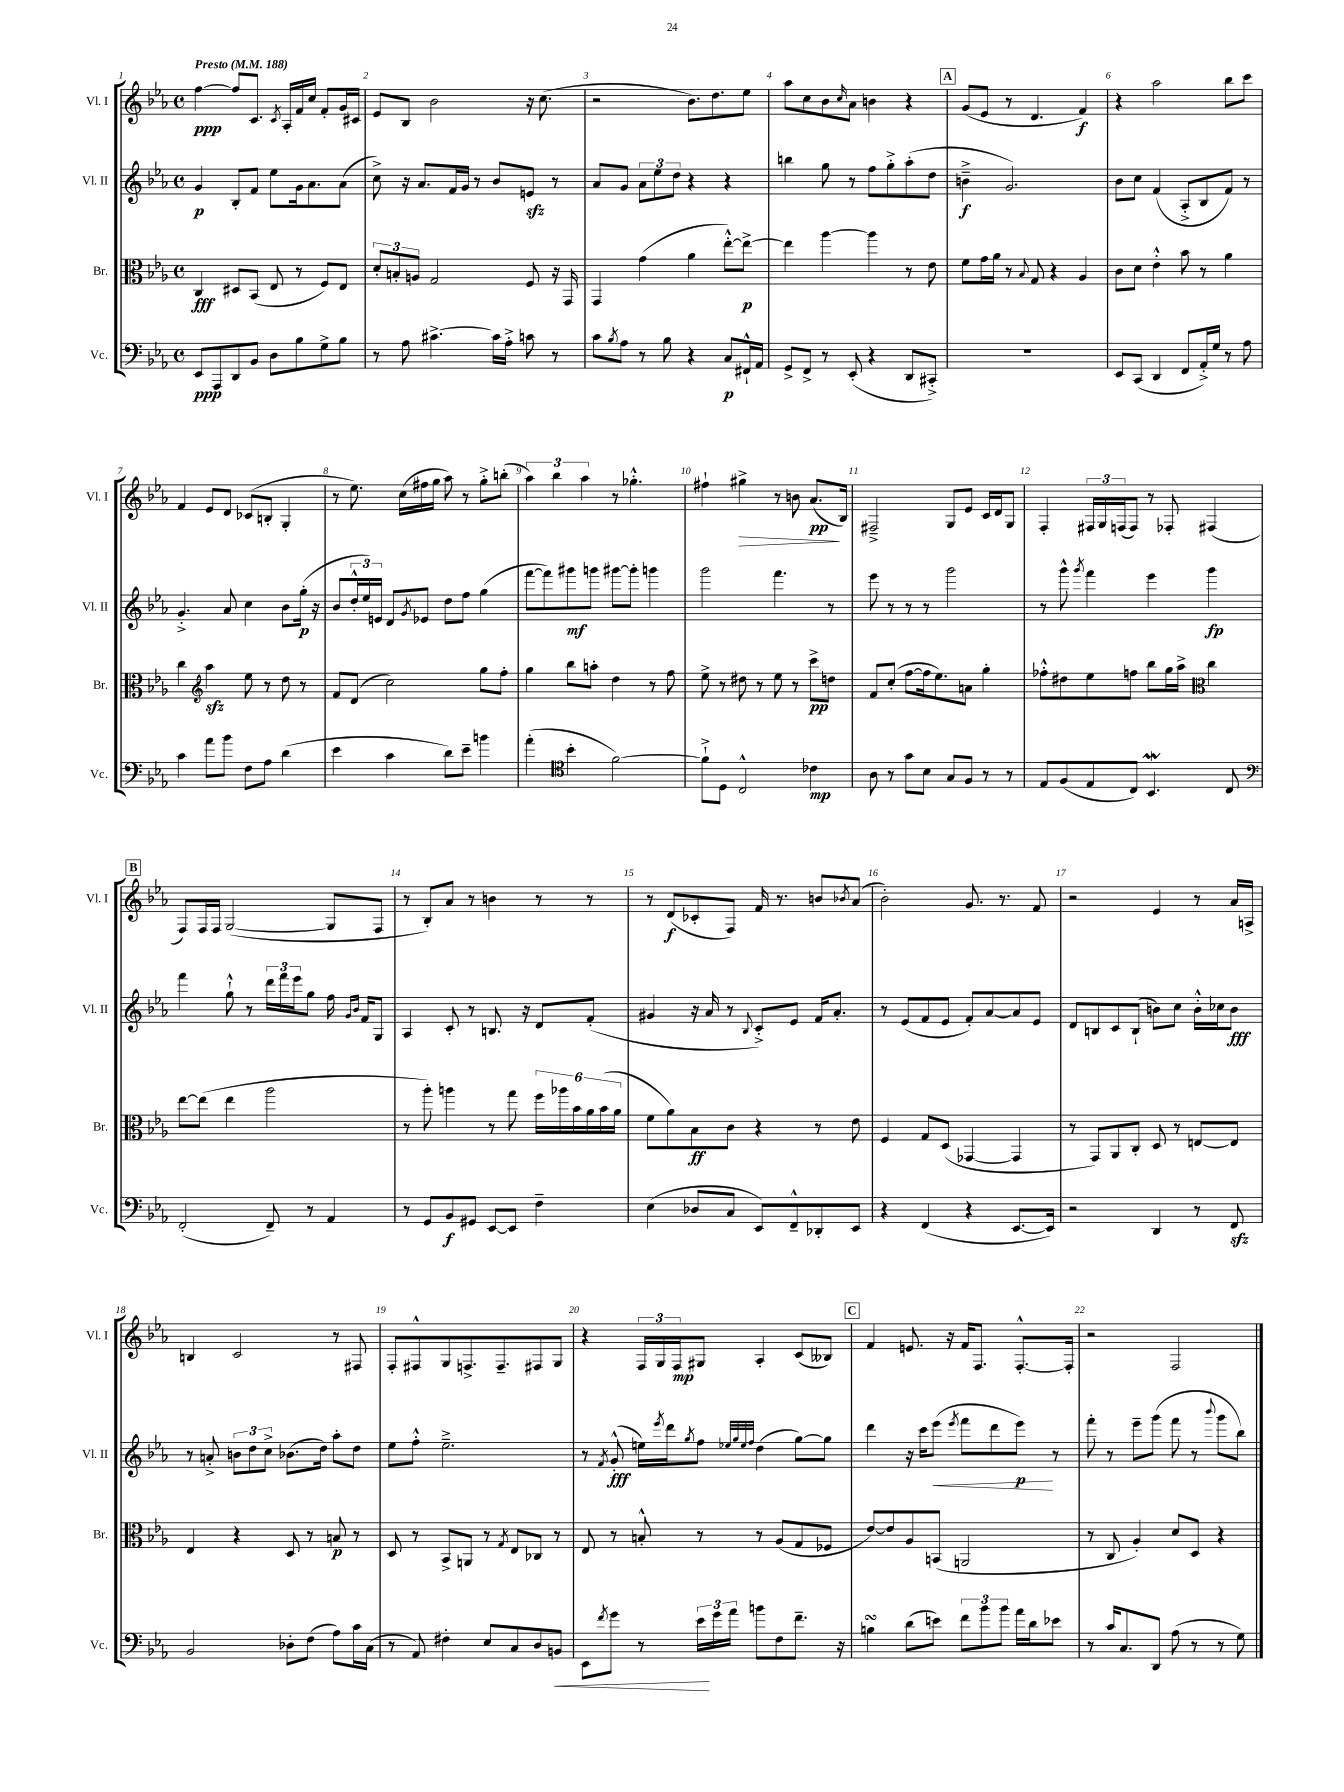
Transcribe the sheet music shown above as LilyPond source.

<<
\new StaffGroup <<
\new Staff = "s0" \with { instrumentName = "Vl. I" shortInstrumentName = "Vl. I" } {
    \clef treble \key ees \major \defaultTimeSignature \time 4/4 \tempo "Presto" 4 = 188
    f''4~\ppp f''8 c'8. \acciaccatura { c'8 } aes16-. f'16 c''16 f'8-. g'16 cis'16 |
    ees'8 bes8 bes'2 r16 c''8.( |
    r2 bes'8.) d''8. ees''8 |
    aes''8 c''8 bes'8 \grace { c''16 } aes'8 b'4 r4 |
    \mark \markup { \box "A" } g'8( ees'8 r8 d'4. f'4\f) |
    r4 aes''2 bes''8 c'''8 |
    f'4 ees'8 d'8 ces'8( b8-. g4-. |
    r8 ees''8.) c''16( fis''16 g''16 aes''8) r8 g''8-.-> b''8-.( |
    \tuplet 3/2 { aes''4) bes''4 aes''4 } r8 ges''4.-.-^ |
    fis''4-! gis''4->\> r8 b'8 aes'8.\pp\!( bes16) |
    fis2---> g8 ees'8 c'16 d'16 g8 |
    f4-. \tuplet 3/2 { fis16 g16 f16( } f8) r8 fes8-. fis4( |
    \mark \markup { \box "B" } f8) f16 f16 g2~( g8 f8 |
    r8 bes8-.) aes'8 r8 b'4 r8 r8 |
    r8 d'8\f( ces'8-. f8) f'16 r8. b'8 \acciaccatura { bes'8 } aes'8( |
    bes'2-.) g'8. r8. f'8 |
    r2 ees'4 r8 aes'16 a16-> |
    b4 c'2 r8 fis8 |
    f8-. fis8-^ g8 f8.-> f8.-- fis8 g8 |
    r4 \tuplet 3/2 { f16 g16 f16\mp } gis8 aes4-. c'8( beses8) |
    \mark \markup { \box "C" } f'4 e'8. r16 f'16 f8. f8.~-.-^ f16-. |
    r2 f2 \bar "|." |
}
\new Staff = "s1" \with { instrumentName = "Vl. II" shortInstrumentName = "Vl. II" } {
    \clef treble \key ees \major \defaultTimeSignature \time 4/4
    g'4\p bes8-. f'8 ees''8 g'16 aes'8. aes'8( |
    c''8->) r16 aes'8. f'16 g'16 r8 bes'8 e'8\sfz r8 |
    aes'8 g'8 \tuplet 3/2 { aes'8 ees''8 d''8 } r4 r4 |
    b''4 g''8 r8 f''8 g''8-.-> aes''8-.( d''8 |
    \mark \markup { \box "A" } b'4--->\f g'2.) |
    bes'8 c''8 f'4( aes8-.-> bes8 f'8) r8 |
    g'4.-.-> aes'8 c''4 bes'8 g''16-.\p( r16 |
    bes'8 \tuplet 3/2 { d''16-.-^ ees''16) e'16 } d'8 \acciaccatura { g'8 } ees'8 d''8 f''8 g''4( |
    f'''8~ f'''8) gis'''8\mf g'''8 gis'''8~ gis'''8-. g'''4 |
    g'''2 f'''4. r8 |
    ees'''8 r8 r8 r8 g'''2 |
    r8 g'''8-^ \acciaccatura { g'''8 } f'''4 ees'''4 g'''4\fp |
    \mark \markup { \box "B" } f'''4 g''8-!-^ r8 \tuplet 3/2 { d'''16 f'''16 ees'''16 } g''8 f''16 \grace { g'16 bes'16 } f'16 g8 |
    aes4 c'8-. r8 b8. r16 d'8 f'8-.( |
    gis'4 r16 aes'16 r8 \appoggiatura { bes8 } c'8-.->) ees'8 f'16 aes'8.-. |
    r8 ees'8( f'8 ees'8 f'8-.) aes'8~ aes'8 ees'8 |
    d'8 b8 c'8 b8-!( b'8) c''8 b'16-.-^ ces''16 b'8\fff |
    r8 a'8-.-> \tuplet 3/2 { b'8 d''8 c''8-> } bes'8.( d''16) aes''8-. d''8 |
    ees''8 f''8-.-^ ees''2.---> |
    r8 \acciaccatura { f'8 } g'8-.-^\fff( e''16) \acciaccatura { ees'''8 } d'''16 \acciaccatura { g''8 } f''8 \grace { ees''32 g''32 ees''32 f''32 } d''4( g''8~) g''8 |
    \mark \markup { \box "C" } d'''4 r16 c'''16 ees'''8\<( \acciaccatura { ees'''8 } f'''8 d'''8 ees'''8\p\!) r8 |
    f'''8-. r8 ees'''8-- g'''8( f'''8 r8 \appoggiatura { bes'''8 } g'''8 bes''8) \bar "|." |
}
\new Staff = "s2" \with { instrumentName = "Br." shortInstrumentName = "Br." } {
    \clef alto \key ees \major \defaultTimeSignature \time 4/4
    c4\fff dis8 bes,8( ees8 r8 f8) ees8 |
    \tuplet 3/2 { d'8-. b8-. a8 } g2 f8 r16 g,16 |
    g,4 g'4( aes'4 ees''8~-.-^) ees''8~->\p |
    ees''4 aes''4~ aes''4 r8 ees'8 |
    \mark \markup { \box "A" } f'8 g'16 aes'16 r8 \appoggiatura { bes8 } g8 r4 aes4 |
    c'8 d'8 ees'4-.-^ bes'8 r8 aes'4 |
    c''4 \clef treble aes''4\sfz ees''8 r8 d''8 r8 |
    f'8 d'8( c''2) g''8 f''8-. |
    g''4 bes''8 a''8-. d''4 r8 f''8 |
    ees''8-> r8 dis''8 r8 ees''8 r8 c'''8->\pp d''8 |
    f'8 c''8-.( f''8~ f''16 ees''8.) a'8 g''4-. |
    fes''8-.-^ dis''8 ees''8 f''8 bes''8 g''16 aes''16-> \clef alto c''4 |
    \mark \markup { \box "B" } ees''8~ ees''8( ees''4 aes''2 |
    r8 aes''8-.) a''4 r8 g''8 \tuplet 6/4 { f''16 aes''16 bes'16 aes'16 bes'16( aes'16 } |
    f'8 aes'8) bes8\ff c'8 r4 r8 ees'8 |
    f4 g8 d8( ges,4~ ges,4 |
    r8 g,8) aes,8 c8-. d8 r8 e8~ e8 |
    ees4 r4 d8 r8 b8\p r8 |
    d8 r8 bes,8-> a,8 r8 \acciaccatura { g8 } ees8 ces8 r8 |
    ees8 r8 b8-.-^ r8 r8 aes8( g8 fes8 |
    \mark \markup { \box "C" } ees'8~) ees'8 aes8 b,8( a,2 |
    r8 c8 aes4-.) d'8 d8 r4 \bar "|." |
}
\new Staff = "s3" \with { instrumentName = "Vc." shortInstrumentName = "Vc." } {
    \clef bass \key ees \major \defaultTimeSignature \time 4/4
    ees,8\ppp aes,,8 d,8 bes,8 d8 bes8 g8-> bes8 |
    r8 aes8 cis'4.~-> cis'16 aes16-.-> c'8 r8 |
    c'8 \acciaccatura { bes8 } aes8 r8 bes8 r4 c8\p fis,16-!-^ aes,16 |
    g,8-> f,8-> r8 ees,8-.( r4 d,8 cis,8-.->) |
    \mark \markup { \box "A" } R1 |
    ees,8 c,8( d,4 f,8 aes,16-.->) g16 r8 aes8 |
    c'4 aes'8 bes'8 f8 aes8 d'4( |
    ees'4 c'4 d'8) ees'8-- b'4 |
    aes'4-.( \clef tenor bes'4-. f'2~) |
    f'8-!-> d8 c2-^ ces'4\mp |
    aes8 r8 g'8 bes8 g8 f8 r8 r8 |
    ees8 f8( ees8 c8) bes,4.\mordent c8 |
    \mark \markup { \box "B" } \clef bass f,2-.( f,8--) r8 aes,4 |
    r8 g,8 bes,8\f gis,8 ees,8~ ees,8 f4-- |
    ees4( des8 c8 ees,8) f,8---^ des,8-. ees,8 |
    r4 f,4( r4 ees,8.~ ees,16) |
    r2 d,4 r8 f,8\sfz |
    bes,2 des8-. f8( aes8) c'16 c16( |
    r8 aes,8) fis4-. ees8 c8 d8 b,8\< |
    ees,8 \acciaccatura { f'8 } g'8 r8 \tuplet 3/2 { ees'16\! g'16 aes'16 } b'8 f8 f'8.-- r16 |
    \mark \markup { \box "C" } b4\turn d'8( e'8) \tuplet 3/2 { f'8 bes'8 bes'8 } aes'16 d'16 ees'8 |
    r8 c'16 c8. d,8 aes8( r8 r8 g8) \bar "|." |
}
>>
>>
\layout { \context { \Score \override BarNumber.break-visibility = ##(#f #t #t) barNumberVisibility = #all-bar-numbers-visible } }
